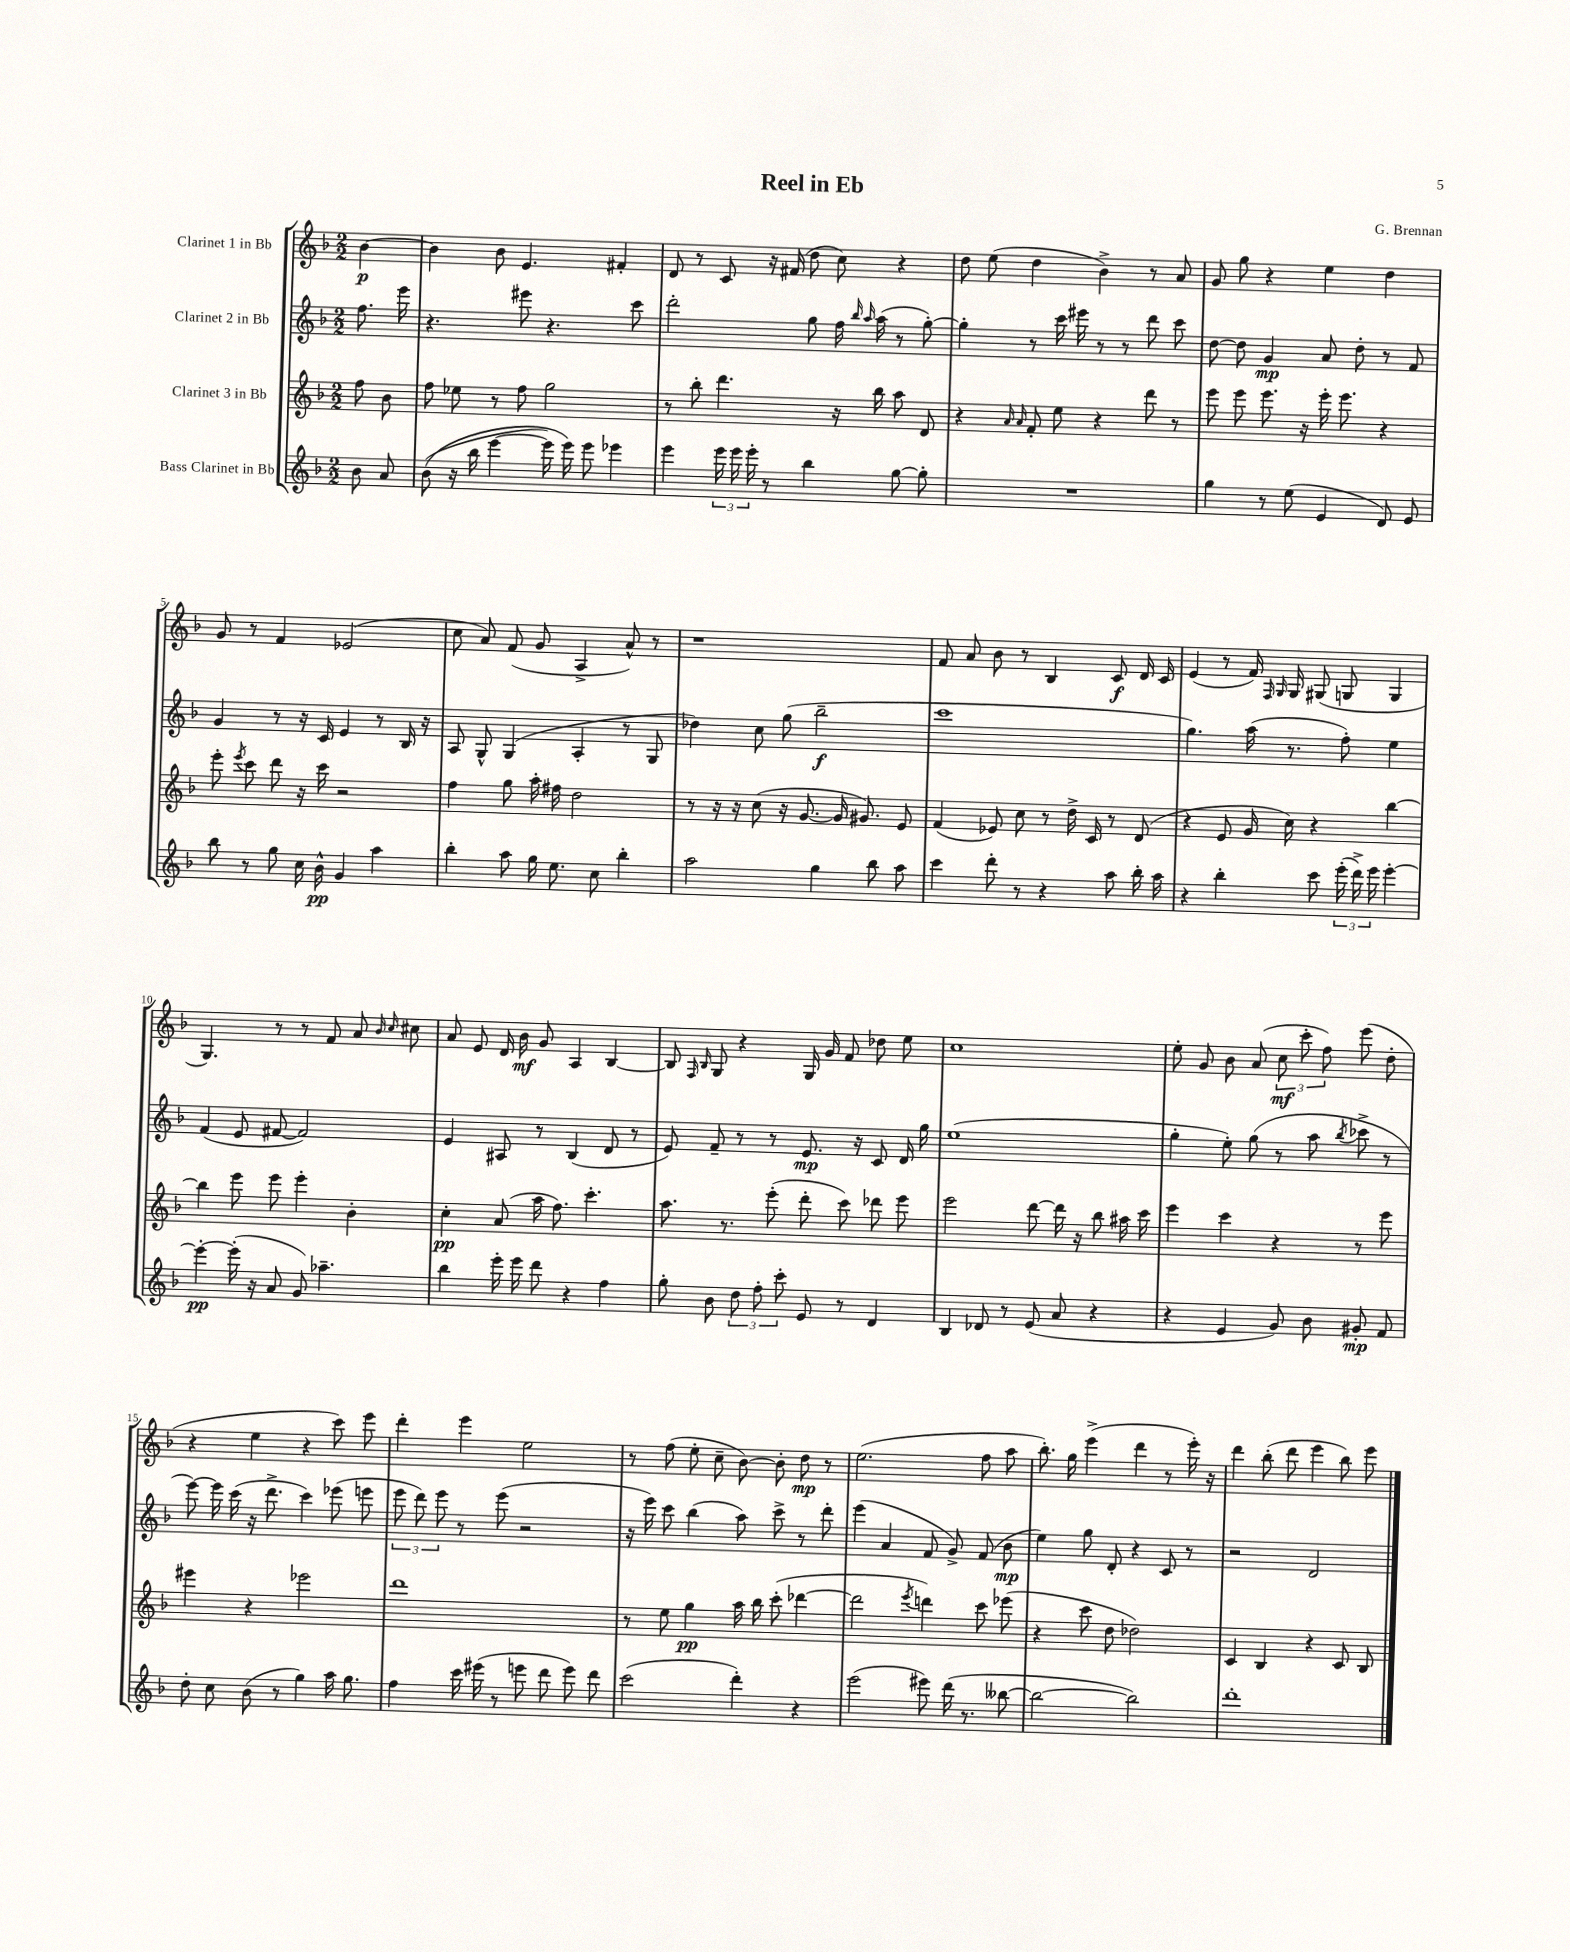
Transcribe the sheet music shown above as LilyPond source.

\header { title = "Reel in Eb" composer = "G. Brennan" }
<<
\new StaffGroup <<
\new Staff = "s0" \with { instrumentName = "Clarinet 1 in Bb" } {
    \clef treble \key f \major \numericTimeSignature \time 2/2 \partial 4
    \autoBeamOff bes'4~\p |
    bes'4 bes'8 e'4. fis'4-. |
    d'8 r8 c'8 r16 fis'16( d''8 c''8) r4 |
    d''8 e''8( d''4 bes'4->) r8 a'8 |
    g'8 g''8 r4 e''4 d''4 |
    g'8 r8 f'4 ees'2( |
    c''8 a'8) f'8( g'8 a4-> a'8-^) r8 |
    r1 |
    f'8 a'8 bes'8 r8 bes4 c'8\f d'16 c'16 |
    e'4( r8 f'16) \grace { f16 g16 } g16 gis8( g8 g4 |
    g4.) r8 r8 f'8 a'8 \grace { bes'16 c''16 } cis''8 |
    a'8 e'8 d'16 bes'16\mf g'8 a4 bes4~ |
    bes8 \grace { f16 bes16 } g8 r4 g16 g'16 f'8 des''8 e''8 |
    c''1 |
    e''8-. g'8 bes'8 a'8( \tuplet 3/2 { c''8\mf c'''8-. f''8) } e'''8( d''8-. |
    r4 e''4 r4 c'''8) e'''8 |
    d'''4-. e'''4 e''2 |
    r8 f''8( e''8-. c''8-- bes'8~) bes'8-. d''8\mp r8 |
    e''2.( f''8 a''8 |
    bes''8.-.) g''16 e'''4->( d'''4 r8 e'''16-.) r16 |
    d'''4 bes''8-.( d'''8 e'''4 bes''8) e'''8 \bar "|." |
}
\new Staff = "s1" \with { instrumentName = "Clarinet 2 in Bb" } {
    \clef treble \key f \major \numericTimeSignature \time 2/2 \partial 4
    \autoBeamOff f''8. e'''16 |
    r4. eis'''8 r4. c'''8 |
    d'''2-. g''8 f''16 \grace { bes''16 a''16 } a''16( r8 g''8~-.) |
    g''4-. r8 c'''16 eis'''16 r8 r8 d'''8 c'''8 |
    d''8~ d''8 g'4\mp a'8 d''8-. r8 f'8 |
    g'4 r8 r16 c'16 e'4 r8 bes16 r16 |
    a8 g8-^ g4( a4-. r8 g8 |
    des''4) c''8 g''8( bes''2--\f |
    c'''1 |
    g''4.) a''16( r8. f''8-.) e''4 |
    f'4( e'8 fis'8~ fis'2) |
    e'4 ais8 r8 bes4( d'8 r8 |
    e'8) f'8-- r8 r8 e'8.\mp r16 c'8 d'16 g''16 |
    e''1( |
    g''4-. e''8-.) g''8( r8 a''8 \acciaccatura { bes''8 } ces'''8-> r8 |
    e'''8~) e'''16 c'''16( r16 d'''8.-> c'''4) ees'''8( e'''8 |
    \tuplet 3/2 { e'''8 d'''8) e'''8 } r8 e'''8( r2 |
    r16 e'''16) c'''8 bes''4( a''8) c'''8-> r8 d'''8-. |
    e'''4( a'4 f'8 g'8->) f'8( bes'8\mp |
    e''4) g''8 d'8-. r4 c'8 r8 |
    r2 d'2 \bar "|." |
}
\new Staff = "s2" \with { instrumentName = "Clarinet 3 in Bb" } {
    \clef treble \key f \major \numericTimeSignature \time 2/2 \partial 4
    \autoBeamOff f''8 bes'8 |
    f''8 ees''8 r8 f''8 g''2 |
    r8 bes''8-. d'''4. r16 bes''16 a''8 d'8 |
    r4 \grace { a'16 a'16 } f'8-. e''8 r4 d'''8 r8 |
    e'''8 e'''8 e'''8. r16 e'''16-. e'''8. r4 |
    e'''8-. \acciaccatura { e'''8 } c'''8 d'''8 r16 c'''16 r2 |
    f''4 g''8 a''16-. fis''16 d''2 |
    r8 r16 r16 c''8( r16 g'8.~ g'16 gis'8.) e'8 |
    f'4( ees'8) c''8 r8 d''16-> c'16 r8 d'8( |
    r4 e'8 g'16 c''16) r4 bes''4~ |
    bes''4 e'''8 e'''8 e'''4-. bes'4-. |
    c''4-.\pp a'8( a''16 f''8.) c'''4.-. |
    a''8. r8. e'''8-.( d'''8-. c'''8) des'''8 e'''8 |
    e'''2 d'''8~ d'''16 r16 bes''8 ais''16 c'''16 |
    e'''4 c'''4 r4 r8 e'''8 |
    eis'''4 r4 ees'''2 |
    d'''1 |
    r8 e''8 g''4\pp a''16 bes''16 c'''8-.( des'''4~ |
    des'''2 \acciaccatura { e'''8 } d'''4) c'''8 ees'''8( |
    r4 c'''8 d''8 des''2) |
    c'4 bes4 r4 c'8 bes8 \bar "|." |
}
\new Staff = "s3" \with { instrumentName = "Bass Clarinet in Bb" } {
    \clef treble \key f \major \numericTimeSignature \time 2/2 \partial 4
    \autoBeamOff bes'8 a'8 |
    bes'8(\( r16 bes''16 e'''4~ e'''16) e'''16\) e'''8 ees'''4 |
    e'''4 \tuplet 3/2 { e'''16 e'''16 e'''16-. } r8 bes''4 g''8~ g''8-. |
    R1 |
    g''4 r8 e''8( e'4 d'8) e'8 |
    bes''8 r8 g''8 c''16 bes'16-^\pp g'4 a''4 |
    bes''4-. a''8 g''16 e''8. c''8 bes''4-. |
    a''2 g''4 bes''8 a''8 |
    c'''4 d'''8-. r8 r4 a''8 bes''16-. a''16 |
    r4 bes''4-. c'''8 \tuplet 3/2 { e'''16-.( d'''16->) e'''16 } e'''4~-. |
    e'''4~-.\pp e'''16-.( r16 a'8 g'8) aes''4.-- |
    bes''4 e'''16-. e'''16 d'''8 r4 f''4 |
    g''8-. bes'8 \tuplet 3/2 { d''8 f''8-. c'''8-. } e'8 r8 d'4 |
    bes4 des'8 r8 e'8( a'8 r4 |
    r4 e'4 g'8) bes'8 gis'8-.\mp f'8 |
    d''8-. c''8 bes'8( r8 g''4) a''16 g''8. |
    f''4 c'''16 eis'''16( r8 e'''8 d'''8 e'''8) d'''8 |
    c'''2( d'''4-.) r4 |
    e'''2( eis'''8) d'''16( r8. beses''8~ |
    beses''2~ beses''2) |
    d'''1-. \bar "|." |
}
>>
>>
